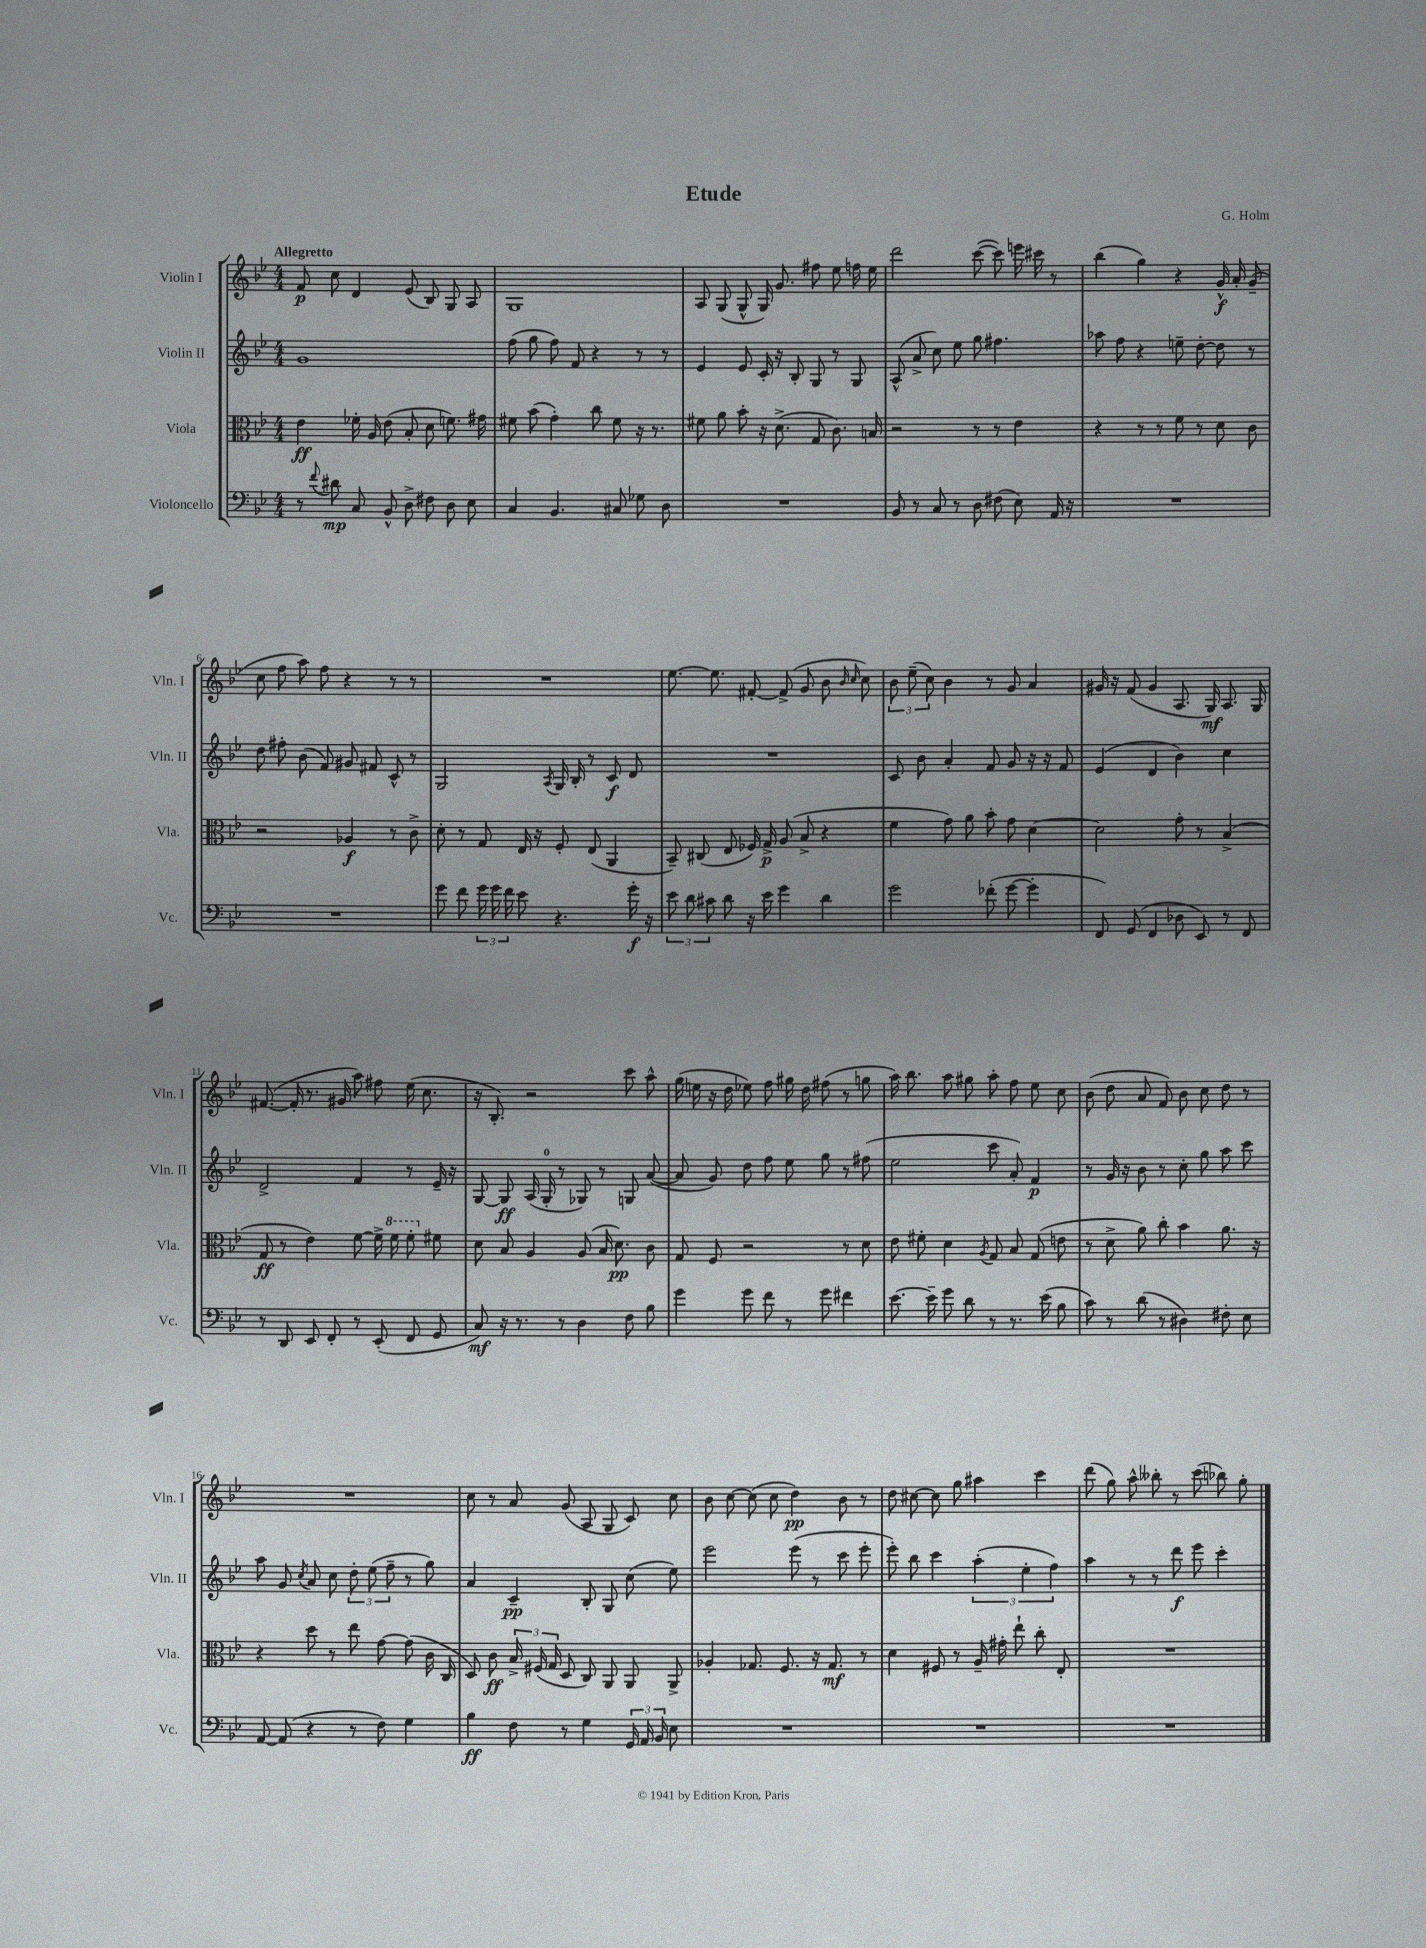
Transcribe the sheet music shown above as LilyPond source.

\header { title = "Etude" composer = "G. Holm" }
<<
\new StaffGroup <<
\new Staff = "s0" \with { instrumentName = "Violin I" shortInstrumentName = "Vln. I" } {
    \clef treble \key bes \major \numericTimeSignature \time 4/4 \tempo "Allegretto"
    \autoBeamOff f'8\p c''8 d'4 ees'8( bes8) g8 a8 |
    g1 |
    a8 g8( g8-^ g16) g'8. fis''8 ees''8 f''16 ees''16 |
    d'''2 c'''8~( c'''8) e'''16 cis'''16 r8 |
    bes''4( g''4) r4 g'16-^\f a'16-. g'8--( |
    c''8 f''8 a''8) f''8 r4 r8 r8 |
    R1 |
    ees''8.~ ees''8. fis'8~-. fis'8->( g'8 bes'8 \grace { bes'16 c''16 } c''8) |
    \tuplet 3/2 { bes'8 ees''8--( c''8) } bes'4 r8 g'8 a'4 |
    gis'16 r16 f'8( gis'4 a8. g16\mf) a8. g16 |
    fis'8.~( fis'16-. r8. gis'16 a''8) fis''8 ees''16( c''8. |
    r16 bes8.-.) r2 c'''8 a''8-^ |
    g''16( e''16 r16 d''16 ees''8) f''8 gis''16 d''16 fis''8( r8 g''8 |
    a''16) bes''8. a''8 gis''8 a''8-. f''8 ees''8 c''8 |
    bes'8( d''8 a'8 f'8) bes'8 c''8 d''8 r8 |
    R1 |
    c''8 r8 a'8 g'8( a8 g8 c'8) c''8 |
    bes'8 c''8~ c''8( c''8 d''4\pp) bes'8 r8 |
    d''8 cis''8~ cis''8 g''8 ais''4 c'''4 |
    d'''8( g''8) a''8-^ beses''8-. r8 c'''8( bes''8) g''8-. \bar "|." |
}
\new Staff = "s1" \with { instrumentName = "Violin II" shortInstrumentName = "Vln. II" } {
    \clef treble \key bes \major \numericTimeSignature \time 4/4
    \autoBeamOff g'1 |
    f''8( g''8 f''8) f'8 r4 r8 r8 |
    ees'4 ees'8 c'16-. r16 bes8-. g8 r8 g8 |
    a8-^( a'8-> c''8) ees''8 g''8 fis''4. |
    aes''8 f''8 r4 e''8-- d''8~-. d''8 r8 |
    d''8 fis''8-. bes'8( f'8) gis'8 fis'8 c'8-^ r8 |
    g2 \acciaccatura { a8 } g16 bes16-. r8 c'8\f d'8 |
    R1 |
    c'8 bes'8 a'4-. f'8 g'8 r16 r16 f'8 |
    ees'4( d'4 bes'4) c''4 |
    d'2-> f'4 r8 ees'16-- r16 |
    g8~ g8\ff a16( g16-0-. r8 ges8) r8 g8 a'8~( |
    a'8 g'8) d''8 f''8 ees''8 g''8 r8 fis''8( |
    ees''2 c'''8 a'8-.) f'4\p |
    r8 g'16 r16 bes'8 r8 c''8-. g''8 a''8 c'''8 |
    a''8 g'8 \acciaccatura { c''8 } a'8 c''8 \tuplet 3/2 { d''8-. ees''8( f''8-- } r8 g''8) |
    a'4 c'4--\pp bes8-. g8 c''8( ees''8) |
    ees'''2 ees'''8( r8 c'''8 ees'''8-. |
    ees'''8-.) bes''8 c'''4 \tuplet 3/2 { a''4-.( ees''4-. f''4) } |
    a''4 r8 r8 d'''8\f ees'''8 c'''4-. \bar "|." |
}
\new Staff = "s2" \with { instrumentName = "Viola" shortInstrumentName = "Vla." } {
    \clef alto \key bes \major \numericTimeSignature \time 4/4
    \autoBeamOff ees'4\ff fes'16-. a16 ees'8( bes8-. d'8 f'8.) gis'16 |
    fis'8 bes'8( g'4-.) c''8 fis'8 r16 r8. |
    fis'8 a'8 bes'8-. r16 d'8.->( g8 c'8.) b16 |
    r2 r8 r8 ees'4 |
    r4 r8 r8 f'8 r8 d'8 c'8 |
    r2 aes4\f r8 c'8-> |
    d'8-. r8 g8 ees16 r16 f8-. ees8( a,4 |
    bes,8--) cis8( ees8 fes16) g16->\p a8( bes8-> r4 |
    f'4 g'8) a'8 bes'8-. g'8 d'4~ |
    d'2 g'8-. r8 bes4->( |
    g8\ff r8 ees'4) f'8~ f'16-> \ottava #1 f''16 f''8-. \ottava #0 fis'8 |
    d'8 bes8 a4 a8( bes16 d'8.\pp) c'8 |
    g8 f8 r2 r8 d'8 |
    ees'8 fis'8-. d'4 \acciaccatura { a8 } g8 bes8 g8( e'8 |
    r8 d'8-> a'8) c''8-. bes'4 a'8. r16 |
    r4 d''8 r8 ees''8 g'8~ g'8( c'16 c16 |
    d8) c'8\ff \tuplet 3/2 { bes16-> fis16( g16 } d8 c8) a,8 a,8 a,8-> |
    aes4-. ges8. f8. r16 ges8.\mf r8 |
    d'4 fis8 r8 a16-- gis'16-. ees''8-! c''8-. ees8-. |
    R1 \bar "|." |
}
\new Staff = "s3" \with { instrumentName = "Violoncello" shortInstrumentName = "Vc." } {
    \clef bass \key bes \major \numericTimeSignature \time 4/4
    \autoBeamOff r8 \appoggiatura { f'8 } dis'8\mp c8 bes,8-^ d8-> fis8 d8 ees8 |
    c4 bes,4. cis8 ges8 d8 |
    R1 |
    bes,8 r8 c8 r8 d8 fis8( ees8) a,16 r16 |
    R1 |
    R1 |
    g'8 f'8 \tuplet 3/2 { g'16 g'16 f'16 } ees'8 r4. g'16-.\f r16 |
    \tuplet 3/2 { ees'8 d'8 cis'8 } d'8 r16 ees'16 g'4 d'4 |
    g'2 fes'8-.( g'8~ g'4-. |
    f,8) g,8( f,4 des8 ees,8) r8 f,8 |
    r8 d,8 ees,8 f,8-. r8 ees,8-.( f,8 g,8 |
    c8\mf) r16 r8. r8 d4 f8 bes8 |
    g'4 g'8 f'8 r8 g'8 fis'4 |
    ees'8.~ ees'16-- g'8 d'8 r8 r8. ees'16( bes8 |
    c'8) r8 d'8( r8 dis4) fis8-. ees8 |
    a,8~ a,8( r4 r8 f8) g4 |
    bes4\ff f8 r8 g4 \tuplet 3/2 { g,16 a,16 bes,16 } ees8 |
    R1 |
    R1 |
    R1 \bar "|." |
}
>>
>>
